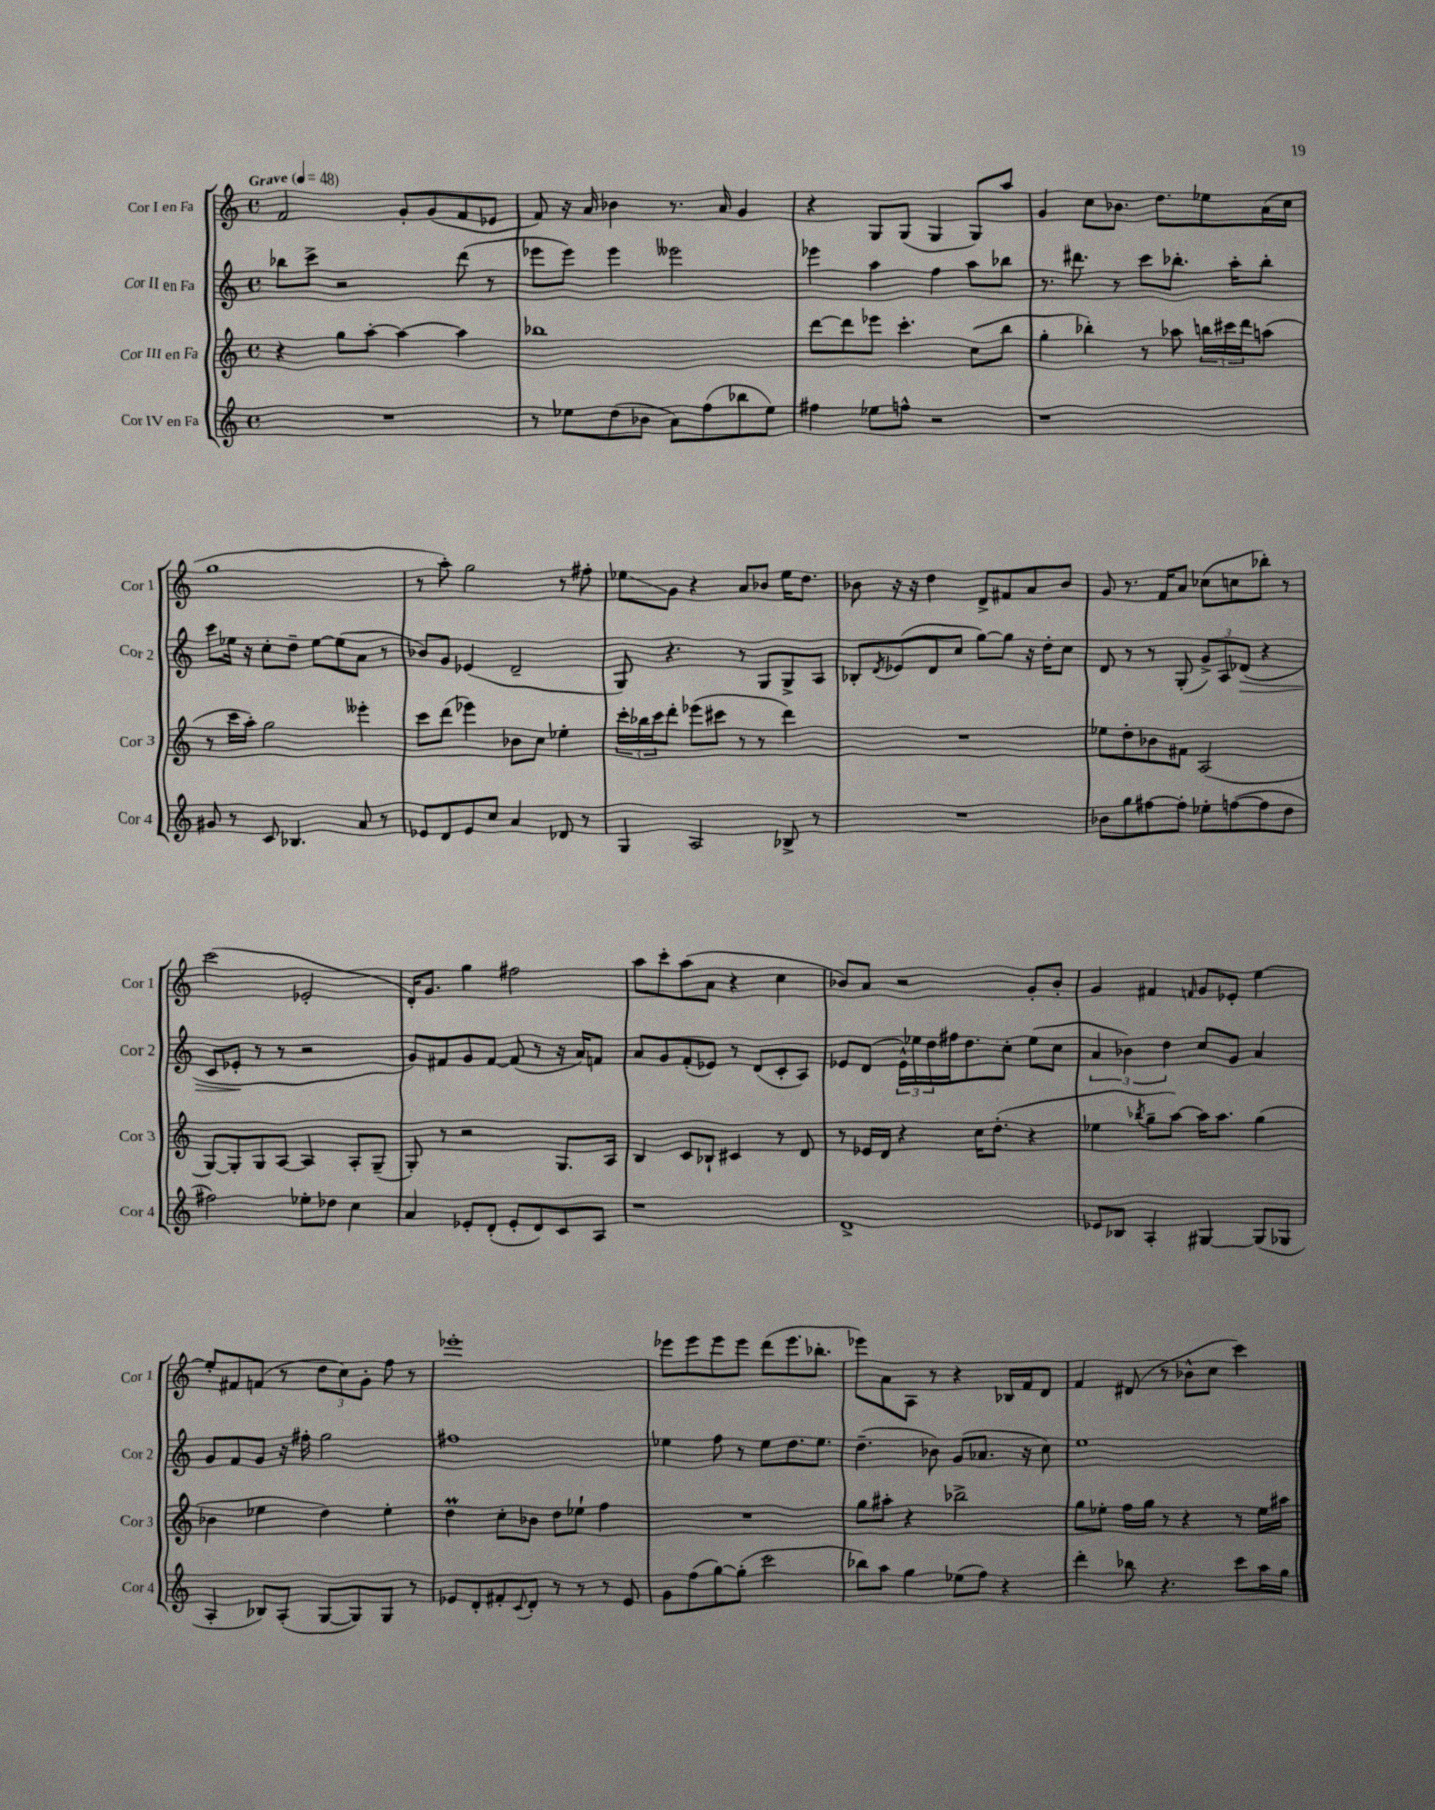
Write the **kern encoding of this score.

**kern	**kern	**kern	**kern
*staff4	*staff3	*staff2	*staff1
*clefG2	*clefG2	*clefG2	*clefG2
*k[]	*k[]	*k[]	*k[]
*M4/4	*M4/4	*M4/4	*M4/4
*met(c)	*met(c)	*met(c)	*met(c)
*MM48	*MM48	*MM48	*MM48
1r	4r	8bb-\L	2f/
.	.	8ccc^\J	.
.	8gg\L	2r	.
.	[8aa'\J	.	.
.	4aa\_	.	8g'/L
.	.	.	(8g/
.	4aa\]	(8ddd\	8f/
.	.	8r	8e-/J
=	=	=	=
8r	1bb-	8eee-\L	8f/)
8ee-\L	.	8eee-\J)	16r
.	.	.	16a/
(8dd\	.	4eee-\	4b-\
8b-\J	.	.	.
8a\L)	.	2eee--\	8.r
(8ff\	.	.	.
.	.	.	16a/
8bb-\	.	.	4g/
8ee-\J)	.	.	.
=	=	=	=
4ff#\	[8ddd\L	4eee-\	4r
.	8ddd\]	.	.
8ee-\L	8eee-\J	4aa\	8G/L
8ff^^\J	4.ccc'\	.	(8G/J
2r	.	4ff\	4G/
.	(8cc\L	8aa\L	8G/L)
.	8bb\J	8bb-\J	8aa/J
=	=	=	=
1r	4gg'\	8.r	4g/
.	.	8.ddd#\	.
.	4bb-'\)	.	8cc\L
.	.	8r	8.b-\J
.	8r	8ccc\L	.
.	.	.	8.dd\L
.	8aa-\	8.bb-'\J	.
.	24bb\LL	.	8ee-\
.	24ccc#\	.	.
.	.	16aa'\LK	.
.	24ddd\J	.	.
.	(8aa\J	8bb-'\J	(16a\L
.	.	.	16cc\JJ
=	=	=	=
8g#/	8r	8ccc\L	1gg
8r	16ccc\LL	16ee-\Jk	.
.	16aa'\JJ)	16r	.
8c/	2gg\	8cc'\L	.
4.B-/	.	8dd~\J	.
.	.	[8ee-\L	.
.	.	(8ee-\]	.
8a/	4eee--'\	8a\J	.
8r	.	8r	.
=	=	=	=
8e-/L	8ccc\L	8b-/L)	8r
8d/	(8ddd\J	8g/J	8aa'\)
8e-/	4eee-\)	(4e-/	2gg\
8cc/J	.	.	.
4a/	8b-\L	2d~/	.
.	8cc\J	.	.
8d-/	4ee-'\	.	8r
8r	.	.	8ff#'\
=	=	=	=
4G/	24ccc'\LL	8G/)	8ee-\L
.	24bb-\	.	.
.	24ccc\J	.	.
.	8ddd'\J	4.r	8g\J
2A/	(8eee-\L	.	4r
.	8ccc#\J	.	.
.	8r	8r	8a/L
.	8r	8G/L	8b-/J
8B-^/	4ddd\)	8G^/	16ee-\LK
.	.	.	8.dd\J
8r	.	8A/J	.
=	=	=	=
1r	1r	8B-'/L	8b-\
.	.	8qd/	.
.	.	(8e-/	16r
.	.	.	16r
.	.	8d/	4dd\
.	.	8cc/J	.
.	.	[8gg\L)	8d^/L
.	.	8gg\]J	8f#/
.	.	16r	8a/
.	.	16dd'\LK	.
.	.	8cc\J	8b-/J
=	=	=	=
8b-\L	8ee-\L	8d/	8g/
8gg\	8dd'\	8r	8.r
[8ff#\	8b-\	8r	.
.	.	.	16f/LK
8ff#'\]J	8f#\J	(8G'/	8a/J
8ee-'\L	(2A/	12g^/L)	(8cc-\L
.	.	12A/	.
([8ff\	.	.	8cc\
.	.	(12d-/J	.
8ff\]	.	4r	8bb-'\J)
8dd\J	.	.	8r
=	=	=	=
2ff#\)	[8G/L)	8c/L	(2ccc\
.	8G'/]	8e-'/J	.
.	8G/	8r	.
.	[8A/J	8r	.
8ee-'\L	4A/]	2r	2e-'/
8dd-\J	.	.	.
4cc\	8A'/L	.	.
.	(8G~/J	.	.
=	=	=	=
4a/	8G'/)	8g/L)	16d'/LK)
.	.	.	8.g/J
.	8r	8f#/	.
8e-'/L	2r	8g/	4gg\
(8d'/J	.	[8f#/J	.
8e-'/L	.	(8f#/]	2ff#\
8d/)	.	8r	.
8c/	8.G/L	16r	.
.	.	16a/LK)	.
8A/J	.	8f/J	.
.	16A/Jk	.	.
=	=	=	=
1r	4B/	8a/L	8aa\L
.	.	8g/	8ccc'\
.	8c/L	(8f'/	(8aa\
.	8B-`/J	8e-/J)	8a\J
.	4c#/	8r	4r
.	.	(8d/L	.
.	8r	8c'/	4cc\
.	8d/	8A/J)	.
=	=	=	=
1d^	8r	8e-/L	8b-/L)
.	16e-/LL	(8d/J	8a/J
.	16d/JJ	.	.
.	4r	24e-^^\LL)	2r
.	.	24ee-\	.
.	.	24dd\	.
.	.	16ff#\J	.
.	.	8.dd\	.
.	16cc\LK	.	.
.	(8.dd'\J	.	.
.	.	8cc'\J	.
.	4r	(8ee-\L	8g'/L
.	.	8cc\J	8b-'/J
=	=	=	=
8e-/L	4ee-\	6a/	4g/
8B-/J	.	.	.
.	.	6b-\)	.
.	8qbb-/	.	.
4A'/	8gg~\L	.	4f#/
.	.	6dd\	.
.	[8aa\J)	.	.
.	.	.	16qqf/
[4G#/	16aa\]LK	8cc/L	8g/L
.	8.aa\J	.	.
.	.	8g/J	8e-'/J
(8G#/]L	(4gg\	4a/	[4ee\
8G-/J	.	.	.
=	=	=	=
4A'/	4b-\	8g/L	8ee'/]L
.	.	8f/	8f#/
8B-/L)	4ee-\	8g/J	(8f/J
(8A'/J	.	16r	8r
.	.	16ff#'\	.
[8G/L	4dd\)	2gg\	12dd\L
.	.	.	12cc\)
8G/])	.	.	.
.	.	.	12g'\J
8G/J	4ee-'\	.	8ff\
8r	.	.	8r
=	=	=	=
8e-/L	4dd\	1ff#	1eee-'
8d'/	.	.	.
8f#'/	8cc'\L	.	.
8qqc/	.	.	.
8d'/J	8b-\J	.	.
8r	8dd\L	.	.
8r	8ee-`\J	.	.
8r	4ff\	.	.
8e-/	.	.	.
=	=	=	=
8g\L	1r	4ee-\	8eee-\L
(8ff\	.	.	8eee-\
[8gg\)	.	8ff\	8eee-\
(8gg'\]J	.	8r	8eee-\J
2ccc\	.	8ee-\L	(8ddd\L
.	.	8.dd\	8.eee-\
.	.	8.ee-\J	8.bb-'\J
=	=	=	=
8bb-\L)	8gg\L	(4.dd~\	8eee-\L)
8aa\J	8aa#'\J	.	8a\
4gg\	4r	.	8A\J
.	.	8b-\)	8r
(8ee-\L	2bb-^\	(8g/L	4r
8ff\J)	.	8.a-/J	.
4r	.	.	16B-/LL
.	.	16r	16f/J
.	.	8cc\)	8d/J
=	=	=	=
4ddd'\	8gg\L	1ee	4f/
.	8ee-'\J	.	.
8bb-\	16ff\LL	.	(8d#/
.	16gg\JJ	.	.
4.r	8r	.	8r
.	4r	.	8b-^^\L
.	.	.	8cc\J
8ccc\L	8r	.	4ccc\)
16aa\L	16ee-\LL	.	.
16gg\JJ	16aa#\JJ	.	.
==	==	==	==
*-	*-	*-	*-
